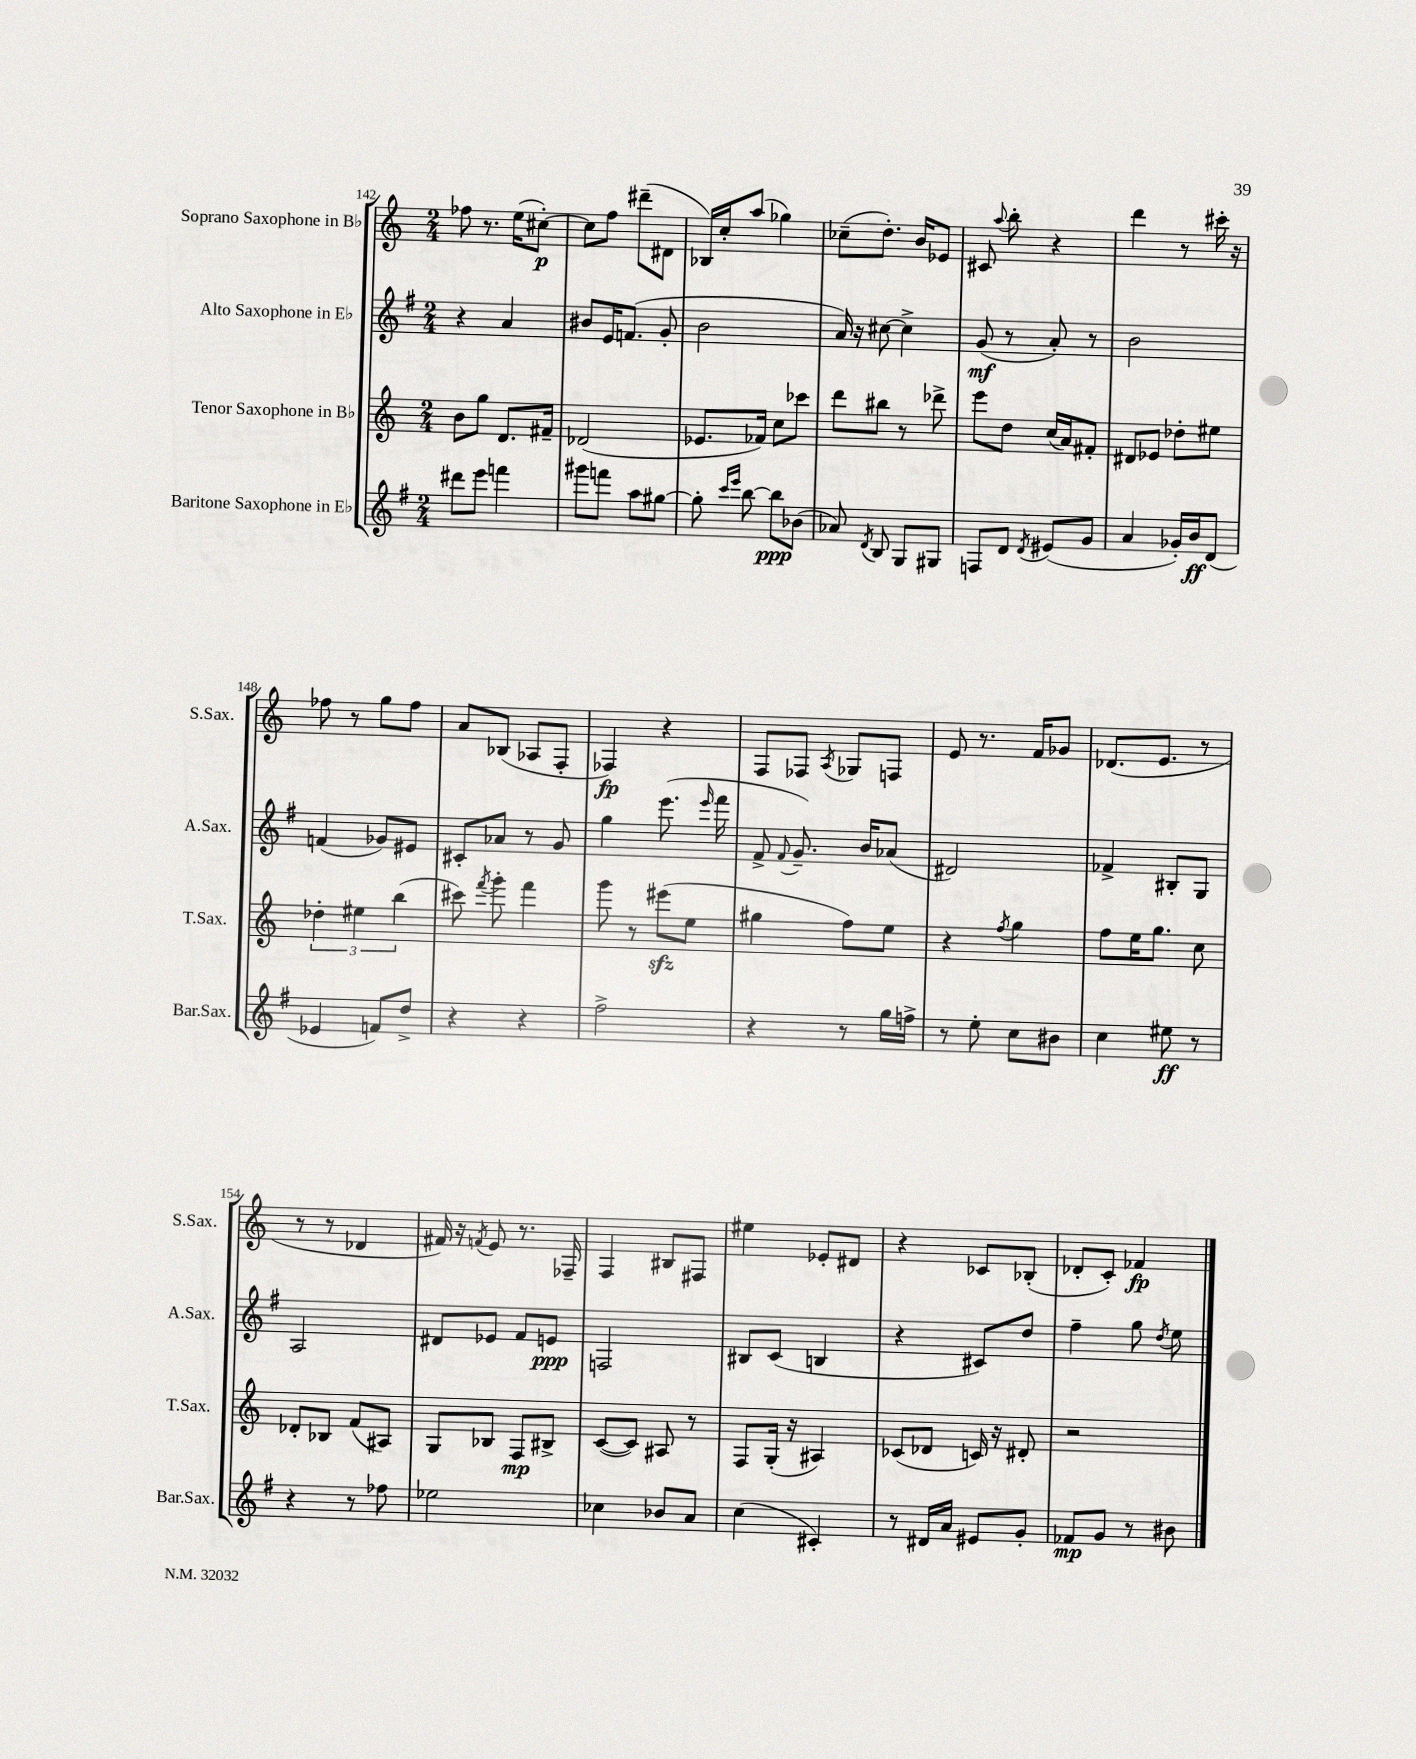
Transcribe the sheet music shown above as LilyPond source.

<<
\new StaffGroup <<
\new Staff = "s0" \with { instrumentName = "Soprano Saxophone in Bb" shortInstrumentName = "S.Sax." } {
    \clef treble \key c \major \numericTimeSignature \time 2/4
    \autoBeamOff fes''8 r8. e''16[( cis''8]~-.\p) |
    cis''8[ f''8] dis'''8[--( dis'8] |
    bes16[) c''16-. a''8]( ges''4) |
    ces''8[--( d''8.]-.) b'16[ ees'8] |
    cis'8 \appoggiatura { a''8 } b''8-. r4 |
    d'''4 r8 cis'''16-. r16 |
    fes''8 r8 g''8[ fes''8] |
    a'8[ bes8]( aes8[ f8]-. |
    fes4\fp) r4 |
    f8[ fes8] \acciaccatura { a8 } ges8[ f8] |
    e'8 r8. f'16[ ges'8] |
    des'8.[( e'8.] r8 |
    r8 r8 des'4 |
    fis'16) r16 \acciaccatura { f'8 } e'8 r8. fes16-- |
    f4 bis8[ fis8] |
    eis''4 ees'8[-. dis'8] |
    r4 ces'8[ bes8]-.( |
    des'8[-. c'8]-.) fes'4\fp \bar "|." |
}
\new Staff = "s1" \with { instrumentName = "Alto Saxophone in Eb" shortInstrumentName = "A.Sax." } {
    \clef treble \key g \major \numericTimeSignature \time 2/4
    \autoBeamOff r4 a'4 |
    bis'8[ e'16 f'8.]( g'8-. |
    b'2 |
    a'16) r16 cis''8~ cis''4-> |
    g'8\mf( r8 a'8-.) r8 |
    b'2 |
    f'4( ges'8[) eis'8] |
    cis'8[-. aes'8] r8 g'8 |
    g''4 e'''8.( \grace { e'''16 } fis'''16 |
    fis'8-> \appoggiatura { fis'8 } g'8.--) b'16[ aes'8]( |
    dis'2) |
    fes'4-> bis8[-. g8] |
    a2 |
    dis'8[ ees'8] fis'8[ e'8]\ppp |
    f2 |
    bis8[ c'8]( b4 |
    r4 cis'8[) d''8] |
    fis''4-- g''8 \acciaccatura { d''8 } e''8 \bar "|." |
}
\new Staff = "s2" \with { instrumentName = "Tenor Saxophone in Bb" shortInstrumentName = "T.Sax." } {
    \clef treble \key c \major \numericTimeSignature \time 2/4
    \autoBeamOff b'8[ g''8] d'8.[ fis'16]-- |
    des'2( |
    ees'8.[ fes'16]) c''8[ ces'''8] |
    d'''8[ bis''8] r8 des'''8-> |
    e'''8[ d''8] c''16[( a'16) fis'8]-. |
    dis'8[ ees'8] des''8[-. eis''8] |
    \tuplet 3/2 { des''4-. eis''4 b''4( } |
    cis'''8) \acciaccatura { f'''8 } g'''8-. f'''4 |
    g'''8 r8 eis'''8[\sfz( e''8] |
    gis''4 f''8[) e''8] |
    r4 \acciaccatura { f''8 } g''4 |
    f''8[ e''16 g''8.] c''8 |
    des'8[-. bes8] f'8[( ais8]) |
    g8[ bes8] f8[\mp bis8]-> |
    c'8[~( c'8]) ais8 r8 |
    f8[ g16]-.( r16 ais4) |
    ces'8[( des'8] c'16) r16 dis'8-. |
    r2 \bar "|." |
}
\new Staff = "s3" \with { instrumentName = "Baritone Saxophone in Eb" shortInstrumentName = "Bar.Sax." } {
    \clef treble \key g \major \numericTimeSignature \time 2/4
    \autoBeamOff dis'''8[ e'''8] f'''4 |
    gis'''8[ f'''8] a''8[ gis''8]~ |
    gis''8-. \grace { c'''16[ e'''16] } b''8~ b''8[\ppp bes'8]( |
    aes'8) \acciaccatura { d'8 } b8 g8[ gis8] |
    f8[ d'8] \acciaccatura { d'8 } eis'8[( g'8] |
    a'4 ges'16[-.) b'16\ff d'8]( |
    ees'4 f'8[) d''8]-> |
    r4 r4 |
    fis''2-> |
    r4 r8 g''16[ f''16]-> |
    r8 e''8-. c''8[ bis'8] |
    c''4 eis''8\ff r8 |
    r4 r8 fes''8 |
    ees''2 |
    ces''4 bes'8[ a'8] |
    c''4( cis'4-.) |
    r8 dis'16[ a'16] eis'8[ g'8]-. |
    fes'8[\mp g'8] r8 bis'8 \bar "|." |
}
>>
>>
\layout { \context { \Score currentBarNumber = #142 } }
